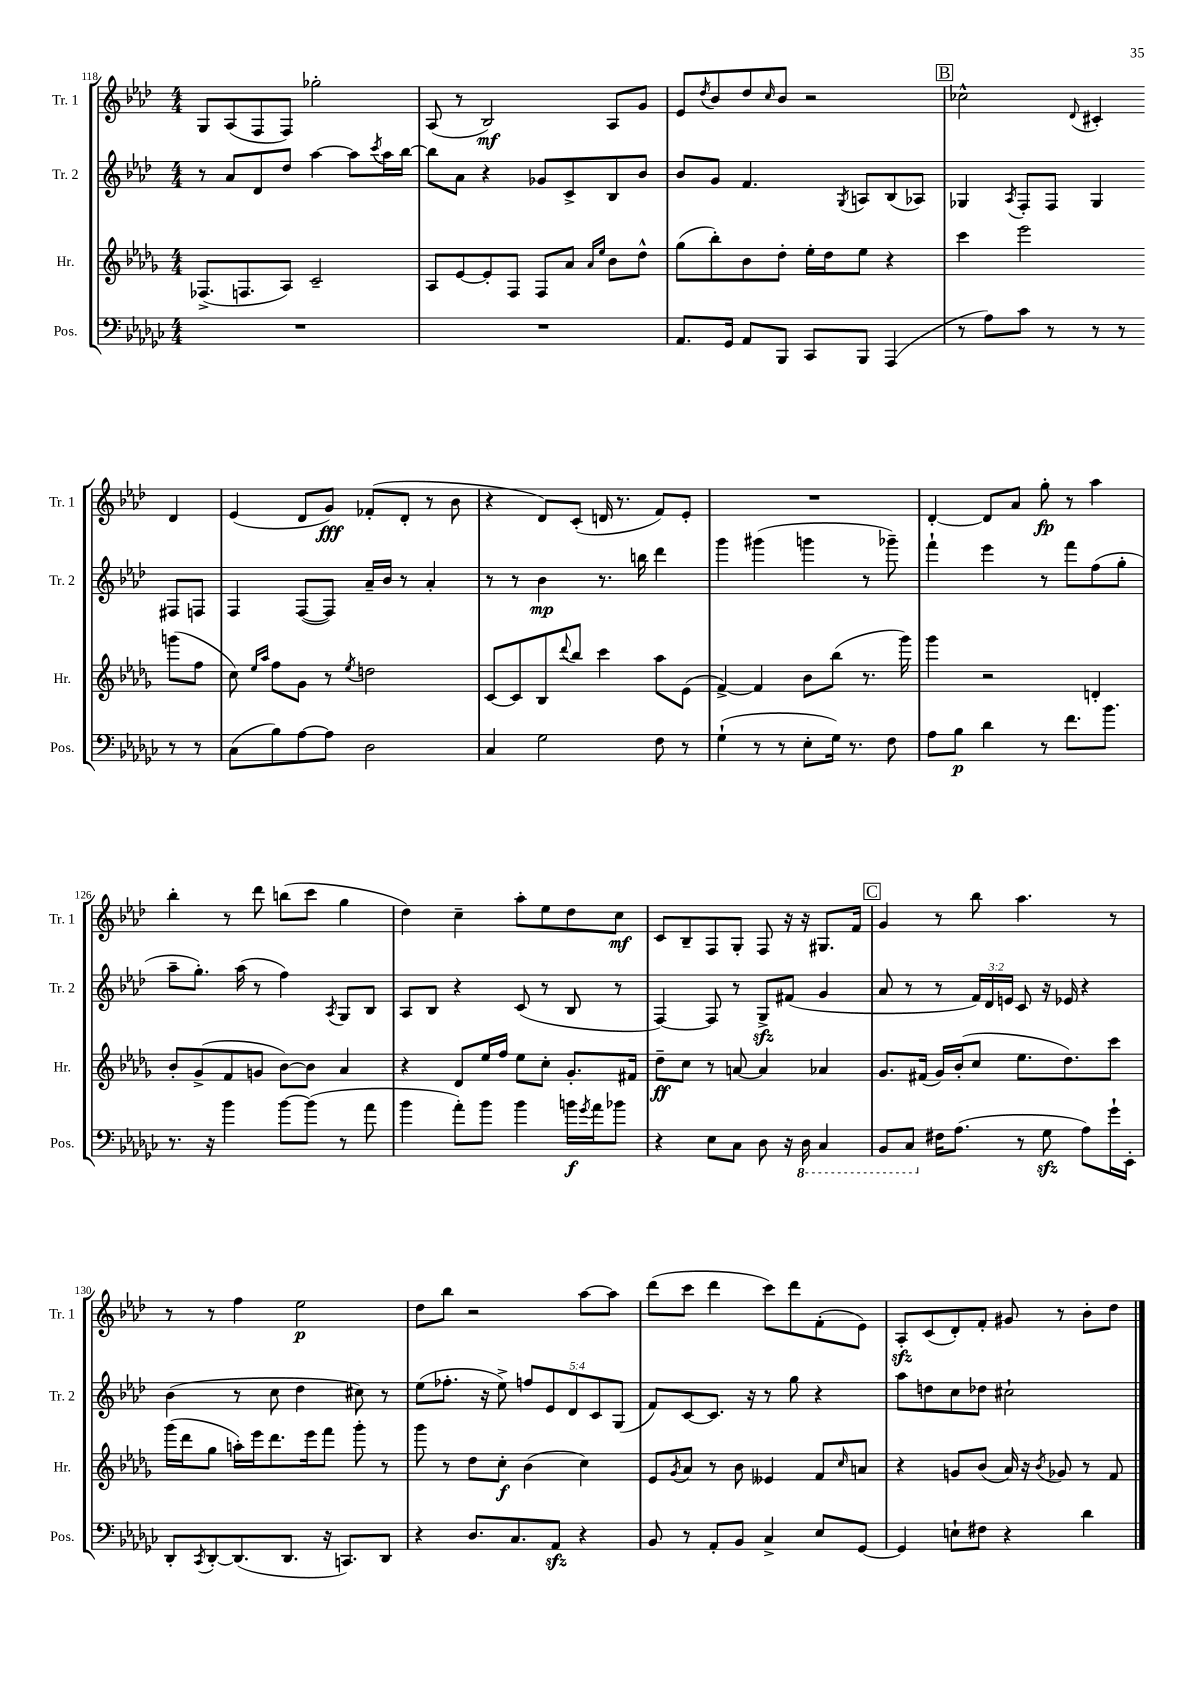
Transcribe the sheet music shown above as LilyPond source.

<<
\new StaffGroup <<
\new Staff = "s0" \with { instrumentName = "Tr. 1" shortInstrumentName = "Tr. 1" } {
    \clef treble \key aes \major \numericTimeSignature \time 4/4
    g8 aes8( f8 f8) ges''2-. |
    aes8( r8 bes2\mf) aes8 g'8 |
    ees'8 \acciaccatura { des''8 } bes'8 des''8 \grace { c''16 } bes'8 r2 |
    \mark \markup { \box "B" } ces''2-^ \appoggiatura { des'8 } cis'4-. des'4 |
    ees'4( des'8 g'8\fff) fes'8-.( des'8-. r8 bes'8 |
    r4 des'8) c'8-.( d'16 r8. f'8) ees'8-. |
    R1 |
    des'4~-. des'8 aes'8 g''8-.\fp r8 aes''4 |
    bes''4-. r8 des'''8 b''8( c'''8 g''4 |
    des''4) c''4-- aes''8-. ees''8 des''8 c''8\mf |
    c'8 bes8-- f8 g8-. f8 r16 r16 gis8. f'16 |
    \mark \markup { \box "C" } g'4 r8 bes''8 aes''4. r8 |
    r8 r8 f''4 ees''2\p |
    des''8 bes''8 r2 aes''8~ aes''8 |
    des'''8( c'''8 des'''4 c'''8) des'''8 f'8-.( ees'8) |
    aes8-.\sfz c'8( des'8-.) f'8-. gis'8 r8 bes'8-. des''8 \bar "|." |
}
\new Staff = "s1" \with { instrumentName = "Tr. 2" shortInstrumentName = "Tr. 2" } {
    \clef treble \key aes \major \numericTimeSignature \time 4/4 \override Staff.TupletNumber.text = #tuplet-number::calc-fraction-text
    r8 aes'8 des'8 des''8 aes''4~ aes''8 \acciaccatura { c'''8 } aes''16 bes''16~ |
    bes''8 aes'8 r4 ges'8 c'8-> bes8 bes'8 |
    bes'8 g'8 f'4. \acciaccatura { g8 } a8 bes8( aes8) |
    \mark \markup { \box "B" } ges4 \acciaccatura { aes8 } f8-. f8 ges4 fis8 f8 |
    f4 f8~( f8) aes'16-- bes'16 r8 aes'4-. |
    r8 r8 bes'4\mp r8. b''16 des'''4 |
    g'''4 gis'''4( g'''4 r8 ges'''8--) |
    f'''4-! ees'''4 r8 f'''8 f''8( g''8-. |
    aes''8-- g''8.-.) aes''16( r8 f''4) \acciaccatura { aes8 } g8 bes8 |
    aes8 bes8 r4 c'8( r8 bes8 r8 |
    f4~) f8 r8 g8->\sfz fis'8( g'4 |
    \mark \markup { \box "C" } aes'8 r8 r8 \tuplet 3/2 { f'16) des'16 e'16 } c'8 r16 ees'16 r4 |
    bes'4( r8 c''8 des''4 cis''8) r8 |
    ees''8( fes''8.-. r16 ees''8->) \tuplet 5/4 { f''8 ees'8 des'8 c'8 g8( } |
    f'8) c'8~ c'8. r16 r8 g''8 r4 |
    aes''8 d''8 c''8 des''8 cis''2-! \bar "|." |
}
\new Staff = "s2" \with { instrumentName = "Hr." shortInstrumentName = "Hr." } {
    \clef treble \key des \major \numericTimeSignature \time 4/4
    fes8.->( f8. aes8) c'2-- |
    aes8 ees'8~ ees'8-. f8 f8 aes'8 \grace { aes'16 ees''16 } bes'8 des''8-^ |
    ges''8( bes''8-.) bes'8 des''8-. ees''16-. des''16 ees''8 r4 |
    \mark \markup { \box "B" } c'''4 ees'''2 g'''8( f''8 |
    c''8) \grace { ees''16 aes''16 } f''8 ges'8 r8 \acciaccatura { ees''8 } d''2 |
    c'8~ c'8 bes8 \appoggiatura { des'''8 } bes''8 c'''4 aes''8 ees'8( |
    f'4~->) f'4 bes'8 bes''8( r8. ges'''16) |
    ges'''4 r2 d'4-. |
    bes'8-. ges'8->( f'8 g'8 bes'8~) bes'8 aes'4 |
    r4 des'8 ees''16 f''16 ees''8 c''8-. ges'8.-. fis'16 |
    des''8--\ff c''8 r8 a'8~ a'4 aes'4 |
    \mark \markup { \box "C" } ges'8. fis'16( ges'16) bes'16-.( c''8 ees''8. des''8.) c'''8 |
    ges'''16( des'''16 ges''8 a''16-.) ees'''16 des'''8. ees'''16 f'''8 ges'''8-. r8 |
    ges'''8 r8 des''8 c''8-.\f bes'4( c''4) |
    ees'8 \acciaccatura { ges'8 } aes'8 r8 bes'8 eeses'4 f'8 \grace { c''16 } a'8 |
    r4 g'8 bes'8( aes'16) r16 \acciaccatura { bes'8 } ges'8 r8 f'8 \bar "|." |
}
\new Staff = "s3" \with { instrumentName = "Pos." shortInstrumentName = "Pos." } {
    \clef bass \key ges \major \numericTimeSignature \time 4/4
    R1 |
    R1 |
    aes,8. ges,16 aes,8 bes,,8 ces,8 bes,,8 aes,,4( |
    \mark \markup { \box "B" } r8 aes8) ces'8 r8 r8 r8 r8 r8 |
    ces8( bes8) aes8~ aes8 des2 |
    ces4 ges2 f8 r8 |
    ges4-!( r8 r8 ees8-. ges16) r8. f8 |
    aes8 bes8\p des'4 r8 f'8. bes'8. |
    r8. r16 bes'4 bes'8~ bes'8( r8 aes'8 |
    bes'4 aes'8-.) bes'8 bes'4 b'16\f \acciaccatura { ges'8 } aes'16 bes'8 |
    r4 ees8 ces8 des8 r16 \ottava #-1 des,16 ces,4 |
    \mark \markup { \box "C" } bes,,8 ces,8 \ottava #0 fis16 aes8.( r8 ges8\sfz aes8) ges'16-! ees,16-. |
    des,8-. \acciaccatura { ces,8 } des,8~-. des,8.( des,8. r16 c,8.) des,8 |
    r4 des8. ces8. aes,8\sfz r4 |
    bes,8 r8 aes,8-. bes,8 ces4-> ees8 ges,8~ |
    ges,4 e8-! fis8 r4 des'4 \bar "|." |
}
>>
>>
\layout { \context { \Score currentBarNumber = #118 } }
